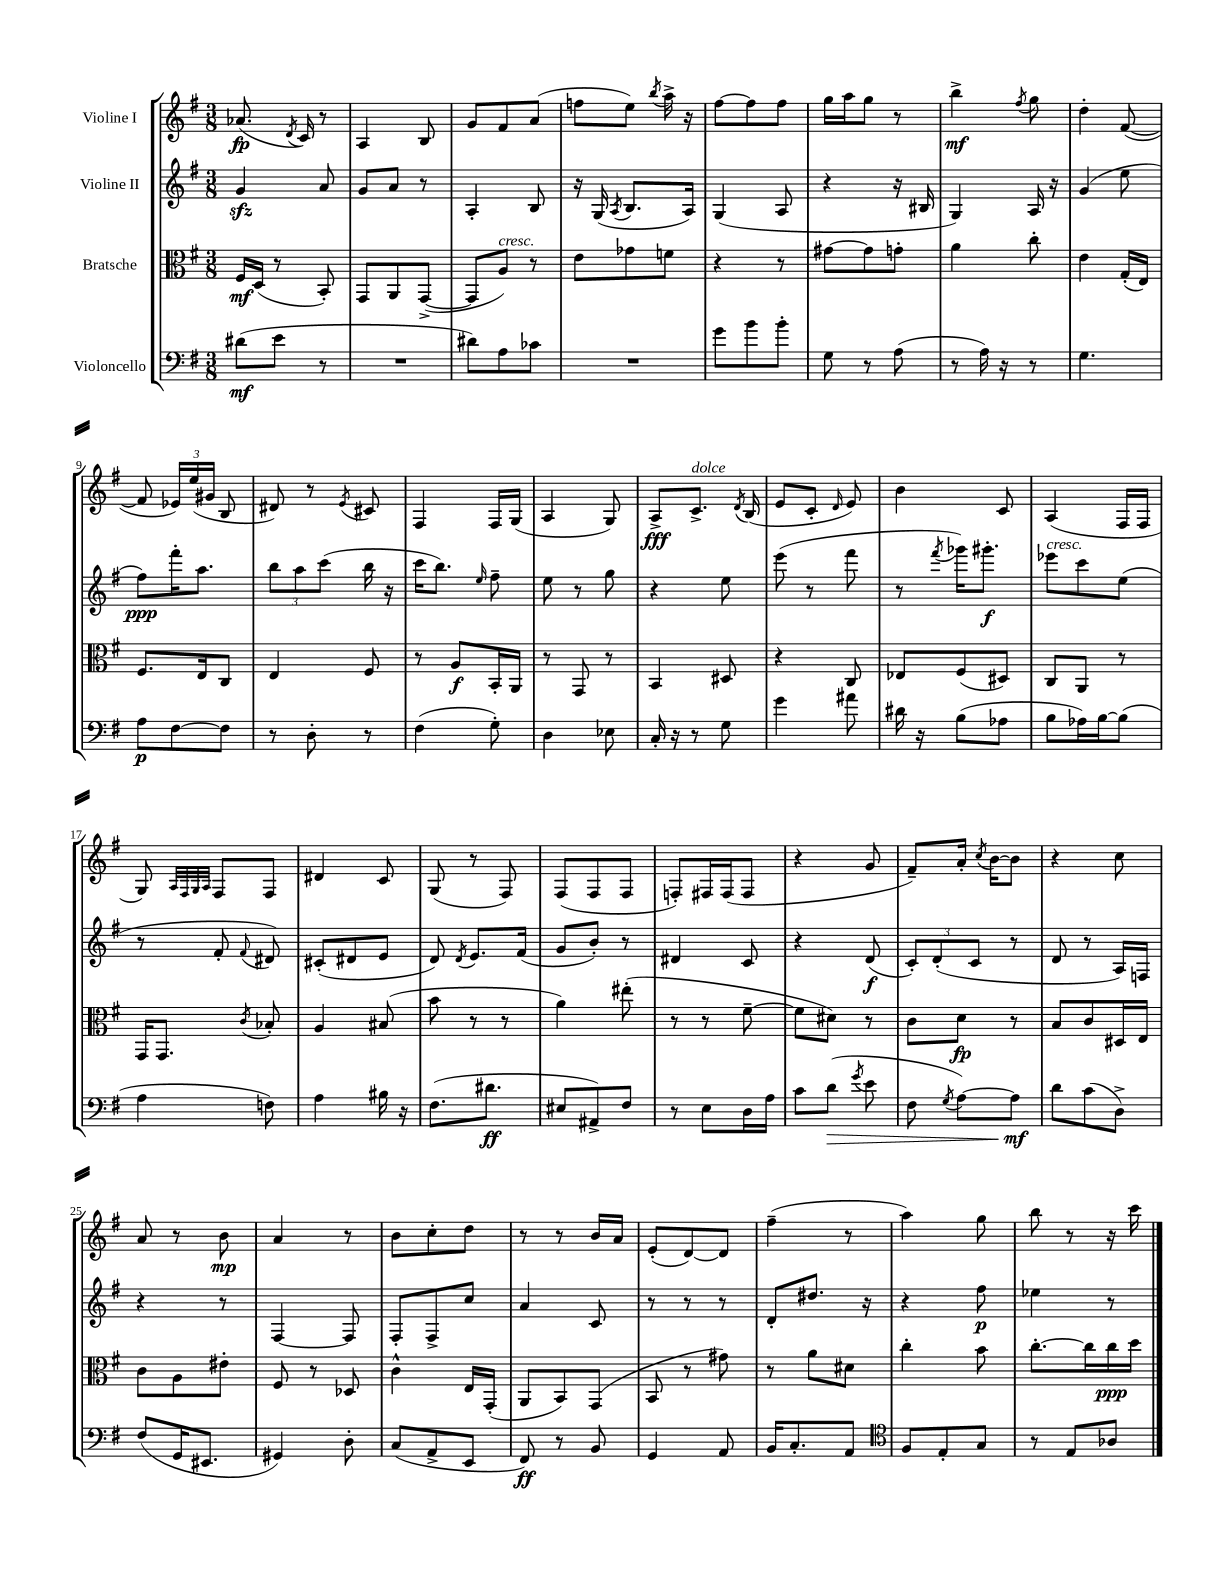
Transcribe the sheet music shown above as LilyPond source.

<<
\new StaffGroup <<
\new Staff = "s0" \with { instrumentName = "Violine I" } {
    \clef treble \key g \major \numericTimeSignature \time 3/8
    \autoBeamOff aes'8.\fp( \acciaccatura { d'8 } c'16) r8 |
    a4 b8 |
    g'8[ fis'8 a'8]( |
    f''8[ e''8]) \acciaccatura { b''8 } a''16-> r16 |
    fis''8[~ fis''8 fis''8] |
    g''16[ a''16 g''8] r8 |
    b''4->\mf \acciaccatura { fis''8 } g''8 |
    d''4-. fis'8~( |
    fis'8 \tuplet 3/2 { ees'16[) e''16( gis'16] } b8 |
    dis'8) r8 \acciaccatura { e'8 } cis'8 |
    fis4 fis16[ g16]( |
    a4 g8) |
    a8[->\fff c'8.]->^\markup { \italic "dolce" } \acciaccatura { d'8 } b16( |
    e'8[ c'8]-. \grace { d'16 } e'8) |
    b'4 c'8 |
    a4( fis16[ fis16] |
    g8) \grace { a32[ fis32 g32 a32] } fis8[ fis8] |
    dis'4 c'8 |
    g8( r8 fis8) |
    fis8[( fis8 fis8] |
    f8[-.) fis16 fis16( fis8] |
    r4 g'8 |
    fis'8[--) a'16]-. \acciaccatura { c''8 } b'16[~ b'8] |
    r4 c''8 |
    a'8 r8 b'8\mp |
    a'4 r8 |
    b'8[ c''8-. d''8] |
    r8 r8 b'16[ a'16] |
    e'8[-.( d'8~) d'8] |
    fis''4--( r8 |
    a''4) g''8 |
    b''8 r8 r16 c'''16 \bar "|." |
}
\new Staff = "s1" \with { instrumentName = "Violine II" } {
    \clef treble \key g \major \numericTimeSignature \time 3/8
    \autoBeamOff g'4\sfz a'8 |
    g'8[ a'8] r8 |
    a4-. b8 |
    r16 g16( \acciaccatura { a8 } b8.[ a16]) |
    g4( a8 |
    r4 r16 bis16 |
    g4) a16 r16 |
    g'4( e''8 |
    fis''8[\ppp) fis'''16-. a''8.] |
    \tuplet 3/2 { b''8[ a''8 c'''8]( } b''16 r16 |
    c'''16[ b''8.]) \grace { e''16 } fis''8-- |
    e''8 r8 g''8 |
    r4 e''8 |
    e'''8( r8 fis'''8 |
    r8 \acciaccatura { fis'''8 } ges'''16[) gis'''8.]-.\f |
    ees'''8[^\markup { \italic "cresc." } c'''8 e''8]( |
    r8 fis'8-. \appoggiatura { fis'8 } dis'8) |
    cis'8[-.( dis'8 e'8] |
    d'8) \acciaccatura { d'8 } e'8.[ fis'16]( |
    g'8[ b'8]-.) r8 |
    dis'4 c'8 |
    r4 d'8\f( |
    \tuplet 3/2 { c'8[-.) d'8-.( c'8] } r8 |
    d'8 r8 a16[) f16] |
    r4 r8 |
    fis4~ fis8 |
    fis8[-. fis8-> c''8] |
    a'4 c'8 |
    r8 r8 r8 |
    d'8[-. dis''8.] r16 |
    r4 fis''8\p |
    ees''4 r8 \bar "|." |
}
\new Staff = "s2" \with { instrumentName = "Bratsche" } {
    \clef alto \key g \major \numericTimeSignature \time 3/8
    \autoBeamOff fis16[\mf d16]( r8 b,8-.) |
    g,8[ a,8 g,8]~->( |
    g,8[ a8]^\markup { \italic "cresc." }) r8 |
    e'8[ ges'8 f'8] |
    r4 r8 |
    gis'8[~ gis'8 g'8]-. |
    a'4 c''8-. |
    e'4 g16[-.( e16]) |
    fis8.[ e16 c8] |
    e4 fis8 |
    r8 a8[\f b,16-. a,16] |
    r8 g,8 r8 |
    b,4 dis8 |
    r4 c8 |
    ees8[ fis8( dis8]) |
    c8[ a,8] r8 |
    g,16[ g,8.] \acciaccatura { c'8 } bes8-. |
    a4 bis8( |
    b'8 r8 r8 |
    a'4) eis''8-.( |
    r8 r8 fis'8~-- |
    fis'8[ dis'8]) r8 |
    c'8[ d'8]\fp r8 |
    b8[ c'8 dis16 e16] |
    c'8[ a8 eis'8]-. |
    fis8 r8 des8 |
    c'4-^ e16[ g,16]-.( |
    a,8[ b,8) g,8]( |
    b,8 r8 gis'8) |
    r8 a'8[ dis'8] |
    c''4-. b'8 |
    c''8.[~-. c''16 c''16\ppp d''16] \bar "|." |
}
\new Staff = "s3" \with { instrumentName = "Violoncello" } {
    \clef bass \key g \major \numericTimeSignature \time 3/8
    \autoBeamOff dis'8[\mf( e'8] r8 |
    R4. |
    dis'8[) a8 ces'8] |
    R4. |
    g'8[ b'8 b'8]-. |
    g8 r8 a8( |
    r8 a16) r16 r8 |
    g4. |
    a8[\p fis8~ fis8] |
    r8 d8-. r8 |
    fis4( g8-.) |
    d4 ees8 |
    c16-. r16 r8 g8 |
    g'4 ais'8 |
    dis'16 r16 b8[( aes8] |
    b8[ aes16) b16~ b8]( |
    a4 f8) |
    a4 bis16 r16 |
    fis8.[( dis'8.]\ff |
    eis8[ ais,8->) fis8] |
    r8 e8[ d16 a16] |
    c'8[ d'8]\>( \acciaccatura { g'8 } e'8 |
    fis8 \acciaccatura { g8 } a8[~) a8]\mf\! |
    d'8[ c'8( d8]->) |
    fis8[( g,16 eis,8.] |
    gis,4) d8-. |
    c8[( a,8-> e,8] |
    fis,8\ff) r8 b,8 |
    g,4 a,8 |
    b,16[ c8.-. a,8] |
    \clef tenor fis8[ e8-. g8] |
    r8 e8[ aes8] \bar "|." |
}
>>
>>
